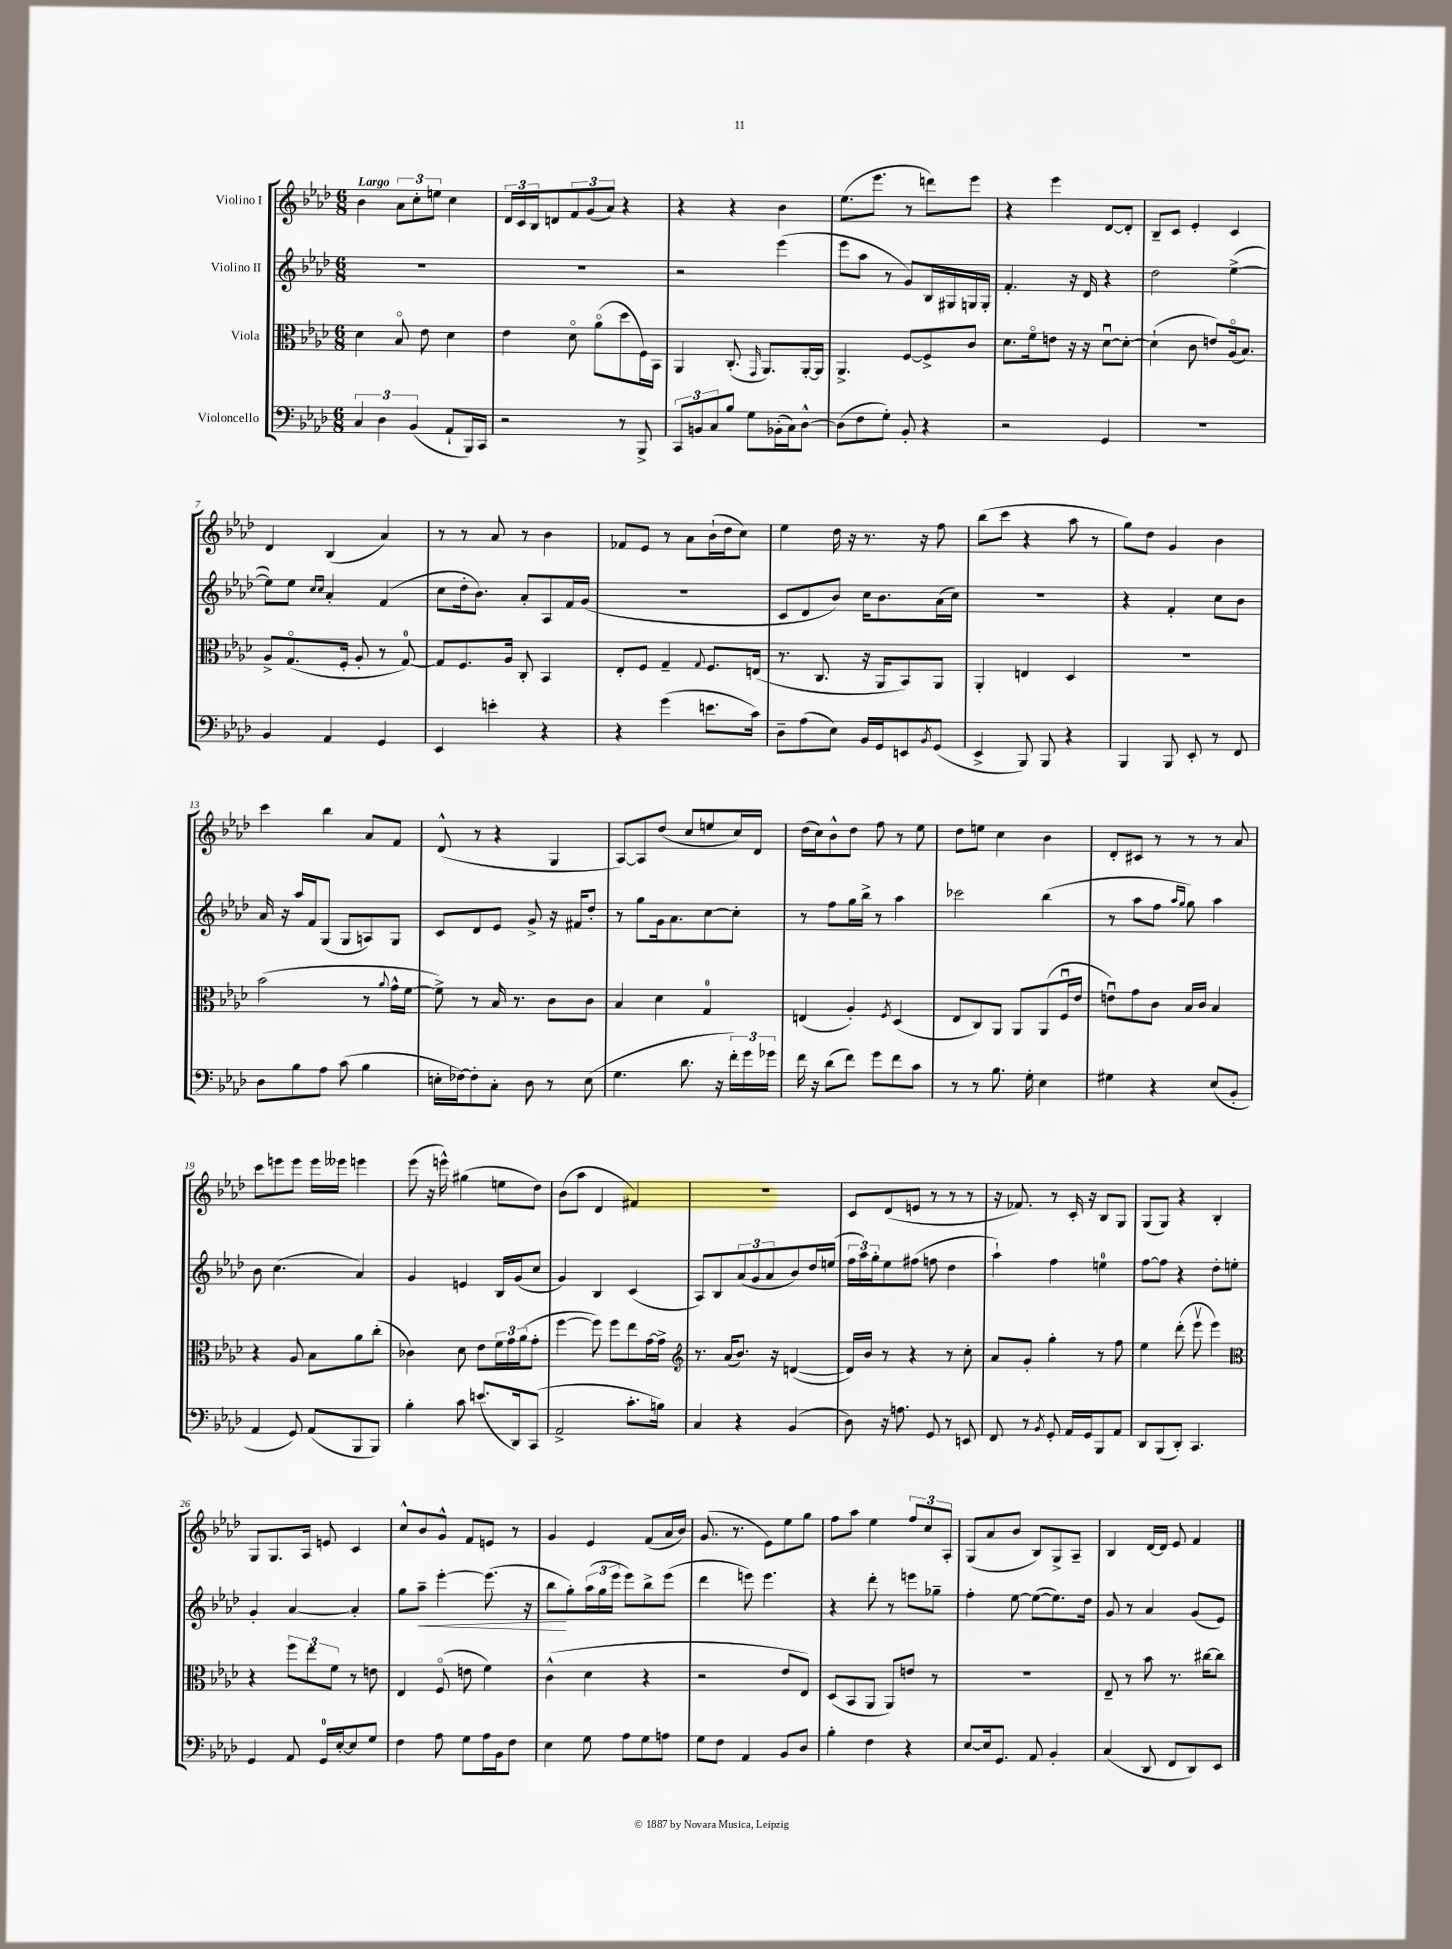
<<
\new StaffGroup <<
\new Staff = "s0" \with { instrumentName = "Violino I" } {
    \clef treble \key aes \major \numericTimeSignature \time 6/8 \tempo "Largo"
    bes'4 \tuplet 3/2 { aes'8 c''8-. e''8 } c''4 |
    \tuplet 3/2 { des'16 c'16 bes16 } d'8 \tuplet 3/2 { f'8 g'8( aes'8) } r4 |
    r4 r4 bes'4 |
    ees''8.( ees'''8. r8 d'''8) ees'''8 |
    r4 ees'''4 des'8~ des'8-. |
    bes8-- c'8 ees'4-. c'4 |
    des'4 bes4( aes'4) |
    r8 r8 aes'8 r8 bes'4 |
    fes'8 ees'8 r8 aes'8 bes'16-!( des''16 c''8) |
    ees''4 des''16 r16 r8. r16 f''8 |
    bes''8( c'''8 r4 aes''8 r8 |
    g''8) des''8 g'4 bes'4 |
    c'''4 bes''4 aes'8 f'8 |
    des'8-^( r8 r4 g4 |
    aes8~) aes8 des''8( c''8 e''8 c''16) des'16 |
    des''16( c''16) bes'8-^ des''8 f''8 r8 ees''8 |
    des''8 e''8 c''4 bes'4 |
    des'8-. cis'8 r8 r8 r8 aes'8 |
    c'''8 e'''8 e'''8 e'''16 eeses'''16 e'''4 |
    ees'''8( r16 e'''16-^) gis''4( e''8 des''8) |
    bes'8( aes''8 des'4 fis'4) |
    R2. |
    c'8 des'8( e'8 r8 r8 r8 |
    r16 fes'8.) r8 c'16-. r16 bes8 g8 |
    g8( g8) r4 bes4-. |
    g8 g8. aes16 e'8 c'4 |
    c''8-^ bes'8 g'8-^ f'8 e'8 r8 |
    g'4 ees'4 f'8( aes'16 bes'16) |
    g'8.( r8. ees'8) ees''8 g''8 |
    f''8 aes''8 ees''4 \tuplet 3/2 { f''8 c''8 aes8-. } |
    g8( aes'8 bes'8 bes8) g8-> aes8-- |
    bes4 des'16~ des'16 ees'8 f'4 \bar "|." |
}
\new Staff = "s1" \with { instrumentName = "Violino II" } {
    \clef treble \key aes \major \numericTimeSignature \time 6/8
    R2. |
    R2. |
    r2 ees'''4( |
    ees'''8 aes''8 r8 g'8) bes16 gis16 g16 g16-. |
    f'4.-. r16 des'16 r4 |
    des''2 ees''4~->( |
    ees''8) ees''8 \grace { c''16 c''16 } aes'4-. f'4( |
    c''8 des''16-. bes'8.) aes'8-. aes8 f'16 g'16( |
    R2. |
    c'8 des'8 bes'8) c''16 bes'8. aes'16( c''16) |
    R2. |
    r4 f'4-. c''8 bes'8 |
    aes'16 r16 aes''16 f'16 g8( g8 a8) g8 |
    c'8 des'8 ees'8 g'8-> r16 fis'16 des''8-. |
    r8 g''8 g'16 aes'8. c''8~ c''8-. |
    r8 f''8 g''16 bes''16-> r8 aes''4 |
    ces'''2 bes''4( |
    r8 aes''8 f''8 \grace { aes''16 g''16 } g''8) aes''4 |
    bes'8 c''4.( aes'4) |
    g'4 e'4 bes16 g'16( c''8 |
    g'4) bes4 c'4( |
    aes8) bes8 \tuplet 3/2 { aes'8( g'8 aes'8 } bes'8) des''16 e''16( |
    \tuplet 3/2 { f''16 aes''16) g''16-. } ees''8 fis''8( f''8 des''4 |
    aes''4-!) f''4 e''4-0 |
    f''8~ f''8 r4 des''8-. e''8-. |
    g'4-. aes'4~ aes'4-. |
    g''8 aes''8--\< ees'''4~-. ees'''8.( r16 |
    bes''8\! g''8-.) \tuplet 3/2 { aes''16( g''16 ees'''16 } ees'''8) bes''8-> ees'''8( |
    des'''4 e'''8) e'''4. |
    r4 des'''8-. r8 e'''8 ges''8-- |
    f''4-. ees''8~ ees''8~( ees''8.) des''16 |
    g'8 r8 aes'4 g'8( ees'8) \bar "|." |
}
\new Staff = "s2" \with { instrumentName = "Viola" } {
    \clef alto \key aes \major \numericTimeSignature \time 6/8
    des'4 bes8\flageolet ees'8 des'4 |
    ees'4 des'8\flageolet aes'8\flageolet( des''8 f16) bes,16 |
    aes,4 c8.-.( \grace { g,16 } aes,8.) aes,16~-. aes,16 |
    aes,4.-> f8~ f8-> c'8 |
    des'8. f'16\flageolet e'8 r16 r16 des'8~\downbow des'8~-. |
    des'4-!( c'8 e'8) aes16\flageolet( bes8.) |
    aes8-> g8.\flageolet( f16-. aes8-. r8 g8-0~) |
    g8 f8. aes16 c8-. bes,4 |
    ees8-. f8 g4-- \appoggiatura { g8 } f8. e16( |
    r8. c8. r16 aes,16 bes,8) aes,8 |
    aes,4-. e4 des4 |
    R2. |
    bes'2( r8 \appoggiatura { aes'8 } g'16-^ f'16~ |
    f'8->) r8 bes16 r8. c'8 c'8 |
    bes4 des'4 g4-0 |
    e4( aes4-.) \acciaccatura { f8 } des4( |
    ees8 c8) aes,8 aes,8 aes,8( f16\downbow ees'16 |
    e'8\downbow) g'8 c'8 bes16 c'16 bes4 |
    r4 aes8 bes8 aes'8 c''8-.( |
    ces'4) des'8 ees'8 \tuplet 3/2 { f'16 g'16 aes'16( } g'8-. |
    f''4~ f''8) f''8 ees''8 g'16~ g'16-> |
    \clef treble r8. aes'16( bes'8.) r16 d'4~( |
    d'16) bes'16 r8 r4 r8 c''8-. |
    aes'8 g'8-. g''4-. r8 f''8 |
    ees''4 des'''8-.( ees'''8\upbow ees'''4) |
    \clef alto r4 \tuplet 3/2 { f''8 ees''8 f'8 } r8 e'8 |
    ees4 f8\flageolet( e'8 f'4) |
    c'4-^( des'4 r4 |
    r2 ees'8 ees8) |
    des8( bes,8 aes,8 aes,8) e'8 r8 |
    R2. |
    ees8-- r8 bes'8 r8. cis''16~ cis''8 \bar "|." |
}
\new Staff = "s3" \with { instrumentName = "Violoncello" } {
    \clef bass \key aes \major \numericTimeSignature \time 6/8
    \tuplet 3/2 { c4 des4 bes,4( } aes,8-! bes,,16) c,16 |
    r2 r8 bes,,8-> |
    \tuplet 3/2 { c,8 b,8 c8 } bes8 g8 bes,16-.( c16) des8~-^ |
    des8( f8 g8-.) bes,8-. r4 |
    r2 g,4 |
    R2. |
    bes,4 aes,4 g,4 |
    ees,4 e'4-. r4 |
    r4 g'4( e'8. c'16) |
    des8-- aes8( ees8) bes,16 g,16 e,8 \acciaccatura { bes,8 } g,8( |
    ees,4-> bes,,8) bes,,8 r4 |
    bes,,4 bes,,8 ees,8-. r8 f,8 |
    des8 bes8 aes8 c'8( bes4 |
    e16-. fes16~) fes8-. c8-. des8 r8 e8( |
    g4. des'8. r16 \tuplet 3/2 { f'16-.) g'16 ges'16 } |
    f'16 r16 des'8( f'8) g'8 f'8 c'8 |
    r8 r8 bes8. g16-. ees4 |
    gis4 r4 ees8( bes,8-. |
    aes,4 g,8) aes,8( bes,,8 bes,,8) |
    bes4-. c'8 e'8.( des,16) c,8( |
    aes,2-> c'8.-. b16) |
    c4 r4 bes,4( |
    des8) r16 a8. g,8 r8 e,8 |
    f,8 r8 \acciaccatura { bes,8 } g,8-. aes,16 g,16 bes,,8 aes,8 |
    des,8 bes,,8( des,8-.) c,4. |
    g,4 aes,8 g,16-0 ees16~-. ees8 g8 |
    f4 aes8 g8 aes16 bes,16 f8 |
    ees4 g8 aes8 g8 a8 |
    g8 f8 aes,4 bes,8 des8 |
    bes4-. f4 r4 |
    ees8~ ees16 g,8. aes,8 bes,4-. |
    c4( des,8 f,8 des,8) ees,8 \bar "|." |
}
>>
>>
